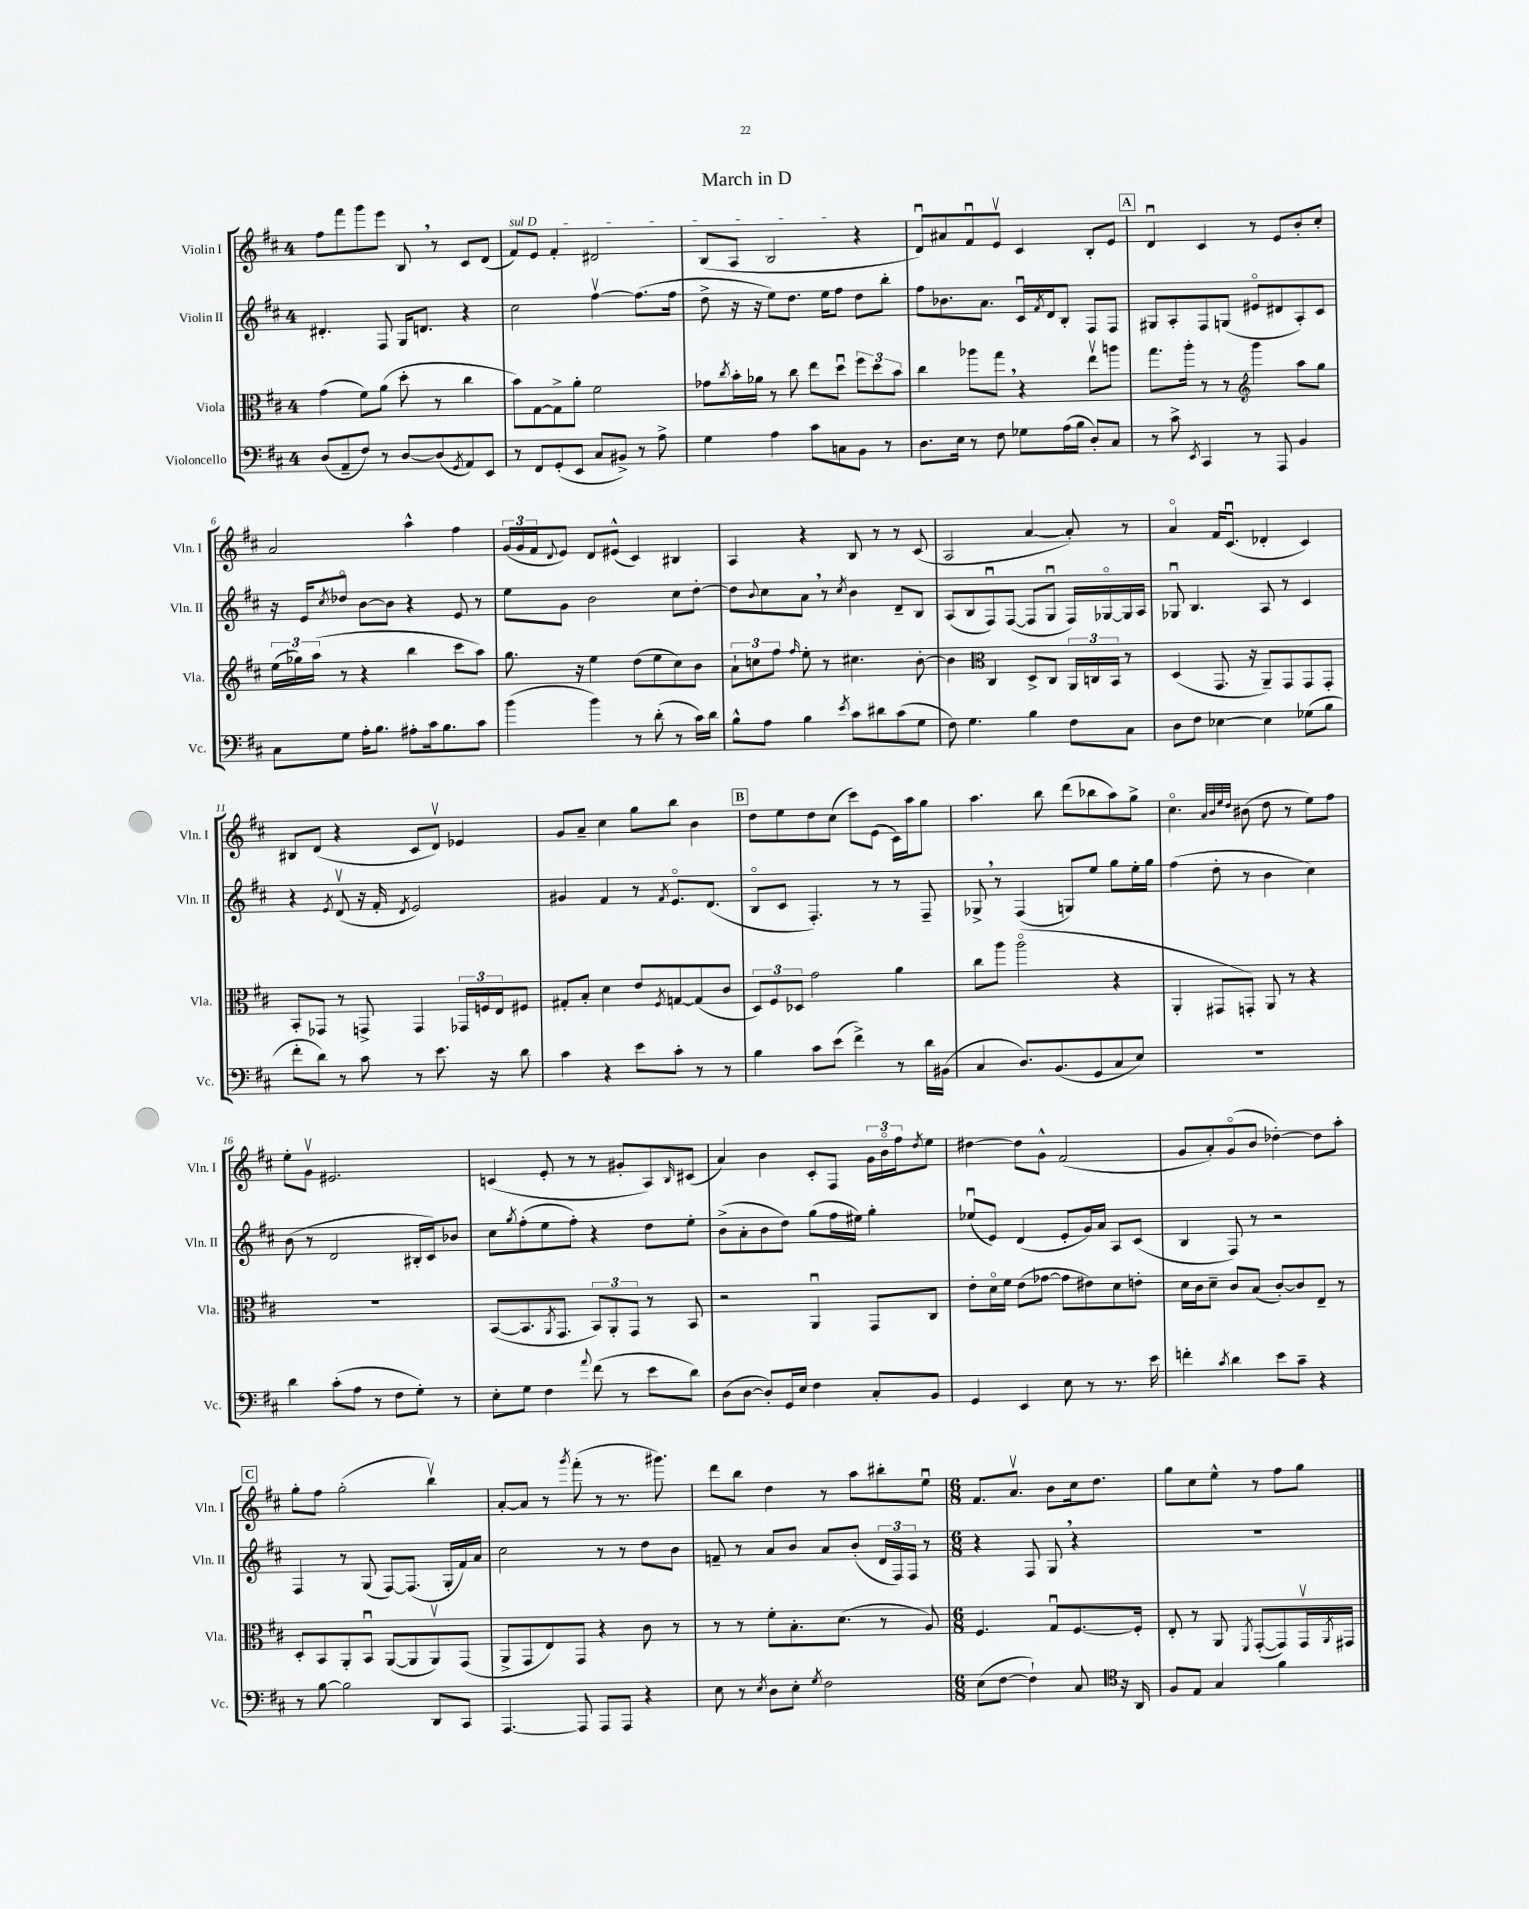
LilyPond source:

\header { title = "March in D" }
<<
\new StaffGroup <<
\new Staff = "s0" \with { instrumentName = "Violin I" shortInstrumentName = "Vln. I" } {
    \clef treble \key d \major \once \override Staff.TimeSignature.style = #'single-digit \time 4/4
    fis''8 fis'''8 g'''8 e'''8 b8 \breathe r8 cis'8 d'8( |
    \once \override TextSpanner.bound-details.left.text = \markup { \italic "sul D" } fis'8\startTextSpan) e'8 fis'4-. dis'2 |
    b8( a8 b2\stopTextSpan r4 |
    d'8\downbow) ais'8 fis'8\downbow e'8\upbow cis'4 b8-. e'8 |
    \mark \markup { \box "A" } d'4\downbow cis'4 r8 e'8 b'8-. cis''8-. |
    a'2 a''4-^ fis''4 |
    \tuplet 3/2 { g'16( g'16 fis'16 } \appoggiatura { d'8 } e'8) d'8 eis'8-^( cis'4) bis4 |
    a4 r4 b8 r8 r8 cis'8( |
    a2 a'4~ a'8-.) r8 |
    a'4\flageolet fis'16 cis'8.\downbow( des'4-. cis'4) |
    bis8 d'8( r4 cis'8 d'8\upbow) ees'4 |
    g'8 a'8-- cis''4 g''8 b''8 b'4 |
    \mark \markup { \box "B" } d''8 e''8 d''8 cis''8( cis'''8) e'8( cis'16) a''16 g''8 |
    a''4. b''8 d'''8( bes''8 a''8) g''8-> |
    cis''4.\flageolet \grace { a'32 b'32 e''32 d''32 } bis'8( d''8 r8 e''8) fis''8 |
    e''8-. g'8\upbow eis'2. |
    c'4( e'8-. r8 r8 gis'8-. a8) \grace { b16 } cis'8( |
    a'4) b'4 cis'8-. fis8 \tuplet 3/2 { g'16 b'16\flageolet fis''16 } \acciaccatura { d''8 } e''8 |
    dis''4~ dis''8 g'8-^ fis'2( |
    g'8 a'8-.) g'8\flageolet( b'8 des''4~-.) des''8 a''8-. |
    \mark \markup { \box "C" } g''8-. fis''8 g''2-.( b''4\upbow) |
    a'8~-. a'8 r8 \acciaccatura { g'''8 } fis'''8-.( r8 r8. gis'''8.) |
    d'''8 b''8 d''4 r8 a''8 bis''8-. e''8\downbow |
    \numericTimeSignature \time 6/8 fis'8. a'8.\upbow b'8 cis''16 d''8. |
    g''8 cis''8 e''8-^ r8 fis''8 g''8 \bar "|." |
}
\new Staff = "s1" \with { instrumentName = "Violin II" shortInstrumentName = "Vln. II" } {
    \clef treble \key d \major \once \override Staff.TimeSignature.style = #'single-digit \time 4/4
    dis'4.-. fis8 g16 d'8. r4 |
    cis''2 fis''4~\upbow fis''8.( fis''16 |
    d''8-> r16 r16 e''8) d''8. e''16 fis''8 d''8 b''8-. |
    fis''8 bes'8. a'8. cis'16\downbow \acciaccatura { fis'8 } d'16 b8-. fis8 fis8 |
    \mark \markup { \box "A" } gis8 a8-. fis8 g8( eis'8\flageolet dis'8 a8-.) cis'8 |
    r16 e'16 \acciaccatura { cis''8 } des''8\flageolet b'8~ b'8 r4 e'8 r8 |
    e''8 g'8 b'2 cis''8 d''8~-. |
    d''8 \appoggiatura { b'8 } cis''8 a'8 \breathe r8 \acciaccatura { cis''8 } b'4 d'8-- b8 |
    a8( b8 fis8\downbow) fis8~( fis8 g8\downbow fis16) ges16~\flageolet ges16 a16 |
    ges8\downbow b4. a8 r8 cis'4 |
    r4 \acciaccatura { e'8 } d'8\upbow( r16 fis'16-. \acciaccatura { d'8 } e'2) |
    gis'4 fis'4 r8 \acciaccatura { fis'8 } e'8.\flageolet d'8.( |
    \mark \markup { \box "B" } b8\flageolet cis'8 fis4.-.) r8 r8 fis8-- |
    ges8-> \breathe r8 fis4( g8) e''8 g''8 e''16-. g''16 |
    fis''4( d''8-. r8 b'4 cis''4) |
    b'8( r8 d'2 bis16-. cis'16) bes'8 |
    cis''8 \acciaccatura { g''8 } fis''8-.( e''8 fis''8-.) r4 d''8 e''8-. |
    b'8->( a'8-. b'8 d''8) g''8( fis''16 eis''16) g''4-. |
    ees''8\downbow( e'8) d'4( e'8-. g'16) a'16 a8 cis'8( |
    b4 fis8) r8 r2 |
    \mark \markup { \box "C" } fis4 r8 g8( fis8~) fis8.( g16-. fis'16) a'16 |
    cis''2 r8 r8 d''8 b'8 |
    f'8-- r8 a'8 b'8 a'8 b'8-.( \tuplet 3/2 { d'16 fis16) fis16 } r8 |
    \numericTimeSignature \time 6/8 r4 fis8 g8 \breathe r4 |
    R2. \bar "|." |
}
\new Staff = "s2" \with { instrumentName = "Viola" shortInstrumentName = "Vla." } {
    \clef alto \key d \major \once \override Staff.TimeSignature.style = #'single-digit \time 4/4
    g'4( fis'8) a'8( d''8-. r8 cis''4 |
    b'8) g8~ g8-> a'8-. fis'2 |
    ges'8 \acciaccatura { cis''8 } b'16-. aes'16 r8 cis''8 e''8 d''8\downbow \tuplet 3/2 { fis''8 d''8 b'8 } |
    cis''4 aes''8 g''8 \breathe r4 e''8\upbow a''8 |
    \mark \markup { \box "A" } g''8. a''16-. r8 r8 \clef treble g'''4 a''8 g''8 |
    \tuplet 3/2 { e''16( ges''16) a''16( } r8 r4 b''4 cis'''8 a''8) |
    g''8. r16 e''4 d''8( e''8 cis''8) b'8 |
    \tuplet 3/2 { a'8-! c''8 fis''8 } \grace { fis''16 } e''8-. r8 cis''4. b'8~-. |
    b'4 \clef alto cis4 d8-> cis8 \tuplet 3/2 { a,16 c16 b,16 } r8 |
    d4( g,8. r16 a,8--) g,8 g,8 g,8-. |
    b,8-. ges,8 r8 g,8-> g,4 \tuplet 3/2 { ges,16 f16 e16 } fis8 |
    gis8-. b8-. d'4 e'8 \acciaccatura { fis8 } g8~ g8( cis'8 |
    \mark \markup { \box "B" } \tuplet 3/2 { d8) fis8 des8 } g'2 a'4 |
    cis''8 a''8 a''2\flageolet( r4 |
    a,4-. gis,8 g,8-.) a,8 r8 r4 |
    R1 |
    b,8~( b,8. \acciaccatura { a,8 } g,8. \tuplet 3/2 { b,8) a,8-. g,8 } r8 b,8 |
    r2 a,4\downbow g,8 cis8 |
    e'8-. d'16\flageolet fis'16 e'8( ges'8~ ges'8 eis'8) d'8 e'8-. |
    d'16 cis'16 d'8-- cis'8 b8( cis'8~-.) cis'8 e8-- r8 |
    \mark \markup { \box "C" } d8-. b,8 a,8-. b,8\downbow a,8~( a,8 a,8\upbow) g,8( |
    a,8-> g,8 e8) g,8 r4 cis'8 r8 |
    r8 r8 fis'8-. b8.-. d'8.( r8 a8) |
    \numericTimeSignature \time 6/8 fis4. g8\downbow fis8.~ fis16-. |
    e8-. r8 a,8 \acciaccatura { fis,8 } g,8~-.( g,8) g,16\upbow \acciaccatura { a,8 } gis,16 \bar "|." |
}
\new Staff = "s3" \with { instrumentName = "Violoncello" shortInstrumentName = "Vc." } {
    \clef bass \key d \major \once \override Staff.TimeSignature.style = #'single-digit \time 4/4
    d8( a,8-- fis8) r8 d8~ d8( \acciaccatura { g,8 } a,8) e,8 |
    r8 fis,8 g,8-.( e,8 cis8 bis,8->) r8 a8-> |
    g4 a4 cis'8 c8 b,8 r8 |
    d8. e16 r8 fis8 ges8 a16( b16 d8-.) cis8 |
    \mark \markup { \box "A" } r8 cis'8-> \acciaccatura { e,8 } cis,4 r8 a,,8 b,4 |
    cis8 g8 a16-. b8. ais8-. cis'16 b8. cis'8 |
    b'4( b'4) r8 d'8-.( r8 cis'16) d'16 |
    b8-^ a8 b4 \acciaccatura { e'8 } cis'8 dis'8 cis'8( g8 |
    fis8) g4. b4 fis8 cis8 |
    d8 fis8 ees4~ ees4 ges8( b8 |
    fis'8-. d'8) r8 cis'8 r8 e'8. r16 d'8 |
    cis'4 r4 e'8 cis'8-. r8 r8 |
    \mark \markup { \box "B" } b4 cis'8 e'8( fis'4->) r8 d'16 bis,16( |
    cis4 d8.) b,8.( g,8 cis8 e8) |
    R1 |
    d'4 cis'8-.( a8 r8 fis8 g8-.) r8 |
    e8-. g8 fis4 \appoggiatura { a'8 } fis'8( r8 e'8 d'8) |
    d8( d8~ d8-.) g,16 e16 fis4 cis8-. b,8 |
    g,4 e,4 e8 r8 r8. e'16 |
    f'4-. \acciaccatura { cis'8 } d'4 e'8 cis'8-- r4 |
    \mark \markup { \box "C" } r8 b8~ b2 d,8 cis,8 |
    a,,4.~ a,,8 a,,8 a,,8 r4 |
    e8 r8 \acciaccatura { e8 } d8 e8-. \acciaccatura { g8 } fis2 |
    \numericTimeSignature \time 6/8 e8( fis8~ fis4-!) cis8 r16 a,16 |
    \clef tenor fis8 e8 g4 fis'4 \bar "|." |
}
>>
>>
